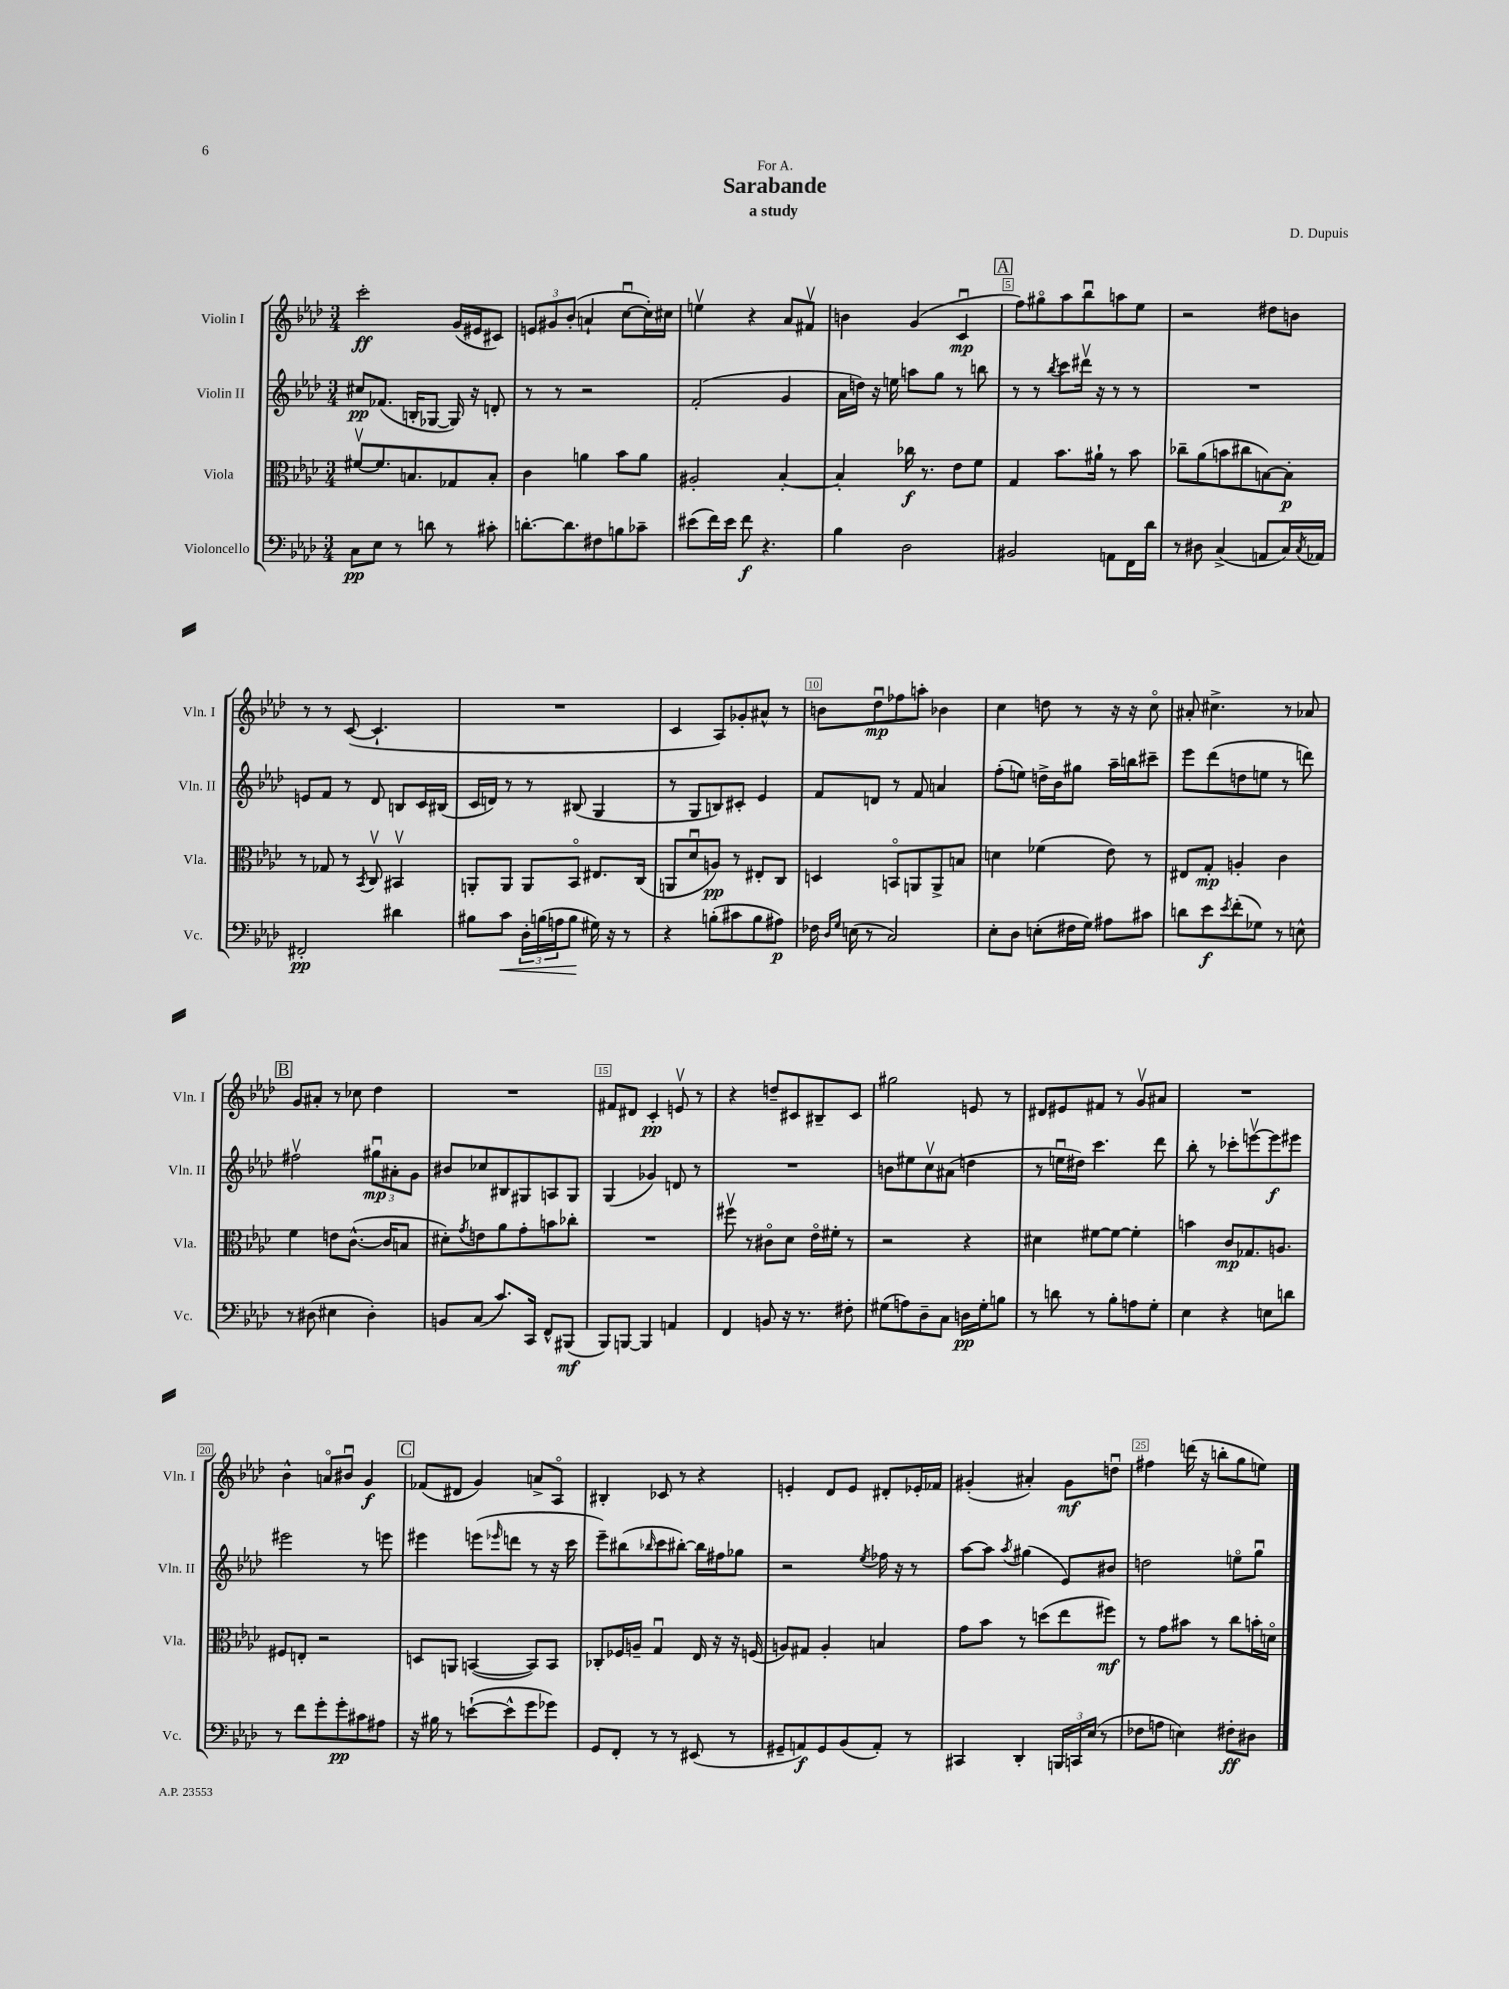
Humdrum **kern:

**kern	**kern	**kern	**kern
*staff4	*staff3	*staff2	*staff1
*clefF4	*clefC3	*clefG2	*clefG2
*k[b-e-a-d-]	*k[b-e-a-d-]	*k[b-e-a-d-]	*k[b-e-a-d-]
*M3/4	*M3/4	*M3/4	*M3/4
8C	[8f#v	8cc#	2ccc'
8E-	8.f#]	(8.f-	.
8r	.	.	.
.	8.B	16B'	.
8d	.	[8G-	.
8r	8G-	16G-])	(16g
.	.	16r	16e#
8c#'	8B'	8d'	8c#)
=	=	=	=
[8.d'	4c	8r	12e
.	.	.	12g#
.	.	8r	.
.	.	.	(12b-'
8.d]	.	.	.
.	4a	2r	4a`
8F#	.	.	.
8B	8b-	.	[8ccu
8c-~	8a	.	16cc'])
.	.	.	16cc#
=	=	=	=
(8e#	2A#'	(2f'	4eev
16f)	.	.	.
16e#	.	.	.
8f	.	.	4r
4.r	.	.	.
.	[4B-'	4g	8a-
.	.	.	8f#v
=	=	=	=
4B-	4B-']	16a-	4b
.	.	16dd)	.
.	.	16r	.
.	.	16ee	.
2D-	16cc-	8aa	(4g
.	8.r	.	.
.	.	8gg	.
.	8e-	8r	4cu
.	8f	8bb	.
=	=	=	=
2BB#	4G	8r	8ff)
.	.	8r	8gg#o
.	.	8qbb-	.
.	8.b-	8ccc	8aa-
.	.	16ddd#v	8bb-u
.	16a#`	16r	.
8AA	8r	8r	8aa
16FF	8b-	8r	8ee-
16d-	.	.	.
=	=	=	=
8r	8cc-~	2.r	2r
8D#	(8a-	.	.
(4C^	8b	.	.
.	8cc#	.	.
8AA	[8B)	.	8dd#
16C)	8B']	.	8b
8qC	.	.	.
16AA-	.	.	.
=	=	=	=
2FF#'	8r	8e	8r
.	8G-	8f	8r
.	8r	8r	([8c
.	8qBB-	.	.
.	8Cv	8d-	4.c`]
4d#	4BB#v	8B	.
.	.	16c	.
.	.	(16B#	.
=	=	=	=
8B#	8AA'	16c	2.r
.	.	16d)	.
8c	8AA	8r	.
24D-'	8AA	8r	.
(24B	.	.	.
24A	.	.	.
8B	8BB-o	(8B#	.
16G#)	8.E#	4G	.
16r	.	.	.
8r	.	.	.
.	(16C	.	.
=	=	=	=
4r	8AA	8r	4c
.	8d-u	8G	.
(8B'	8A)	8B)	8A-)
8c#	8r	8c#'	8g-'
8B	8E#'	4e-	8a#^^
8A#)	8C	.	8r
=	=	=	=
16F-	4D	8f	8b
16qqD-	.	.	.
16qqG	.	.	.
(16E	.	.	.
8r	.	8d	8dd-u
2C)	8BBo	8r	8ff-
.	8AA	8f	8aa'
.	8AA^	4a	4b-
.	8B	.	.
=	=	=	=
8E-'	4d	(8ff'	4cc
8D-	.	8ee)	.
(8E'	(4f-	16dd^	8dd
.	.	16b-	.
16F#	.	8gg#	8r
16G)	.	.	.
8A#	8e-)	16aa-~	16r
.	.	16bb	16r
8c#	8r	8ccc#~	8cco
=	=	=	=
8d	8E#	8eee-	8a#'
8e-	8G'	(8ddd-	4.cc#^
8qe-	.	.	.
(8f'	4A'	8dd	.
8G-)	.	8ee	.
8r	4c	8r	8r
8E^^	.	8ddd)	8a-
=	=	=	=
8r	4f	2ff#v	8g
(8D#	.	.	8a#'
4E#	8e	.	8r
.	([8.c^^	.	8cc-
4D#')	.	12gg#u	4dd-
.	16c]	.	.
.	.	12a#'	.
.	8B	.	.
.	.	12g	.
=	=	=	=
8BB	8d#')	8b#	2.r
.	8qg	.	.
(8C	8e	8cc-	.
8.c)	8a-	8B#	.
.	8g'	8G#	.
16CC	.	.	.
8FF^^	8b	8A	.
(8BBB#	8cc-'	8G#	.
=	=	=	=
8BBB-)	2.r	(4G	8f#
[8BBB	.	.	8d#
4BBB]	.	4g-)	4c'
4AA	.	8d	8ev
.	.	8r	8r
=	=	=	=
4FF	8ff#v	2.r	4r
.	8r	.	.
8BB	8c#o	.	8dd~
16r	8d-	.	8c#
8.r	.	.	.
.	16e-o	.	8B#~
.	16f#'	.	.
8F#'	8r	.	8c#
=	=	=	=
(8G#	2r	8b	2gg#
8A)	.	8ee#	.
8D-~	.	8ccv	.
8C	.	(8a#	.
16D	4r	4dd	8e
16G#'	.	.	.
8B	.	.	8r
=	=	=	=
8r	4d#	8r	8d#
8d	.	16eeu	8e#
.	.	16dd#)	.
8r	[8f#	4.ccc	8f#
8B-'	8f#_	.	8r
8A	4f#']	.	8gv
8G'	.	8ddd-	8a#
=	=	=	=
4E-	4b	8bb-'	2.r
.	.	8r	.
4r	8c	8ccc-'	.
.	8.G-	[8eeev	.
8E	.	8eee]	.
.	8.A	.	.
8d	.	8eee#	.
=	=	=	=
8r	8F#	2eee#	4b-^^
8f	8E'	.	.
8g'	2r	.	8ao
8g'	.	.	8b#u
8c#	.	8r	4g
8A#	.	8eee	.
=	=	=	=
16r	8D	4eee#	(8f-
16B#	.	.	.
8r	8AA	.	8d#
([8e`	([4BB	(8eee	4g)
.	.	16qqeee-	.
8e^^]	.	8ddd	.
8g	8BB])	8r	8a^
8g-)	8BB	16r	8A-o
.	.	16ccc	.
=	=	=	=
8GG	8C-'	8eee-~)	4B#'
8FF'	16F-	(8bb#	.
.	16A~	.	.
.	.	16qqbb-	.
8r	4Gu	8ccc	8c-
8r	.	[8bb#')	8r
(8EE#	16E-	16bb#]	4r
.	16r	16ff#	.
8r	16r	8gg-	.
.	(16F	.	.
=	=	=	=
8GG#~	8A)	2r	4e'
8AA)	8G#	.	.
8GG#	4A'	.	8d-
(8BB-	.	.	8e
.	.	8qee-	.
8AA')	4B	16ff-	8d#'
.	.	16r	.
8r	.	8r	16e-'
.	.	.	16f-
=	=	=	=
4CC#	8g	[8aa-	(4g#'
.	8b-	8aa-]	.
.	.	8qaa-	.
4DD-'	8r	(4gg#	4a#')
.	(8dd	.	.
24BBB	8ee-	8e-)	8g#
24CC	.	.	.
(24E-	.	.	.
8r	8ff#)	8b#	8ddu
=	=	=	=
8F-	8r	2dd	4ff#
8A	8g	.	.
4E)	8b#	.	(16ddd
.	.	.	16r
.	8r	.	8bb'
8F#'	8cc	8eeo	8gg
8D#	16b'	8ggu	8ee)
.	16do	.	.
==	==	==	==
*-	*-	*-	*-
